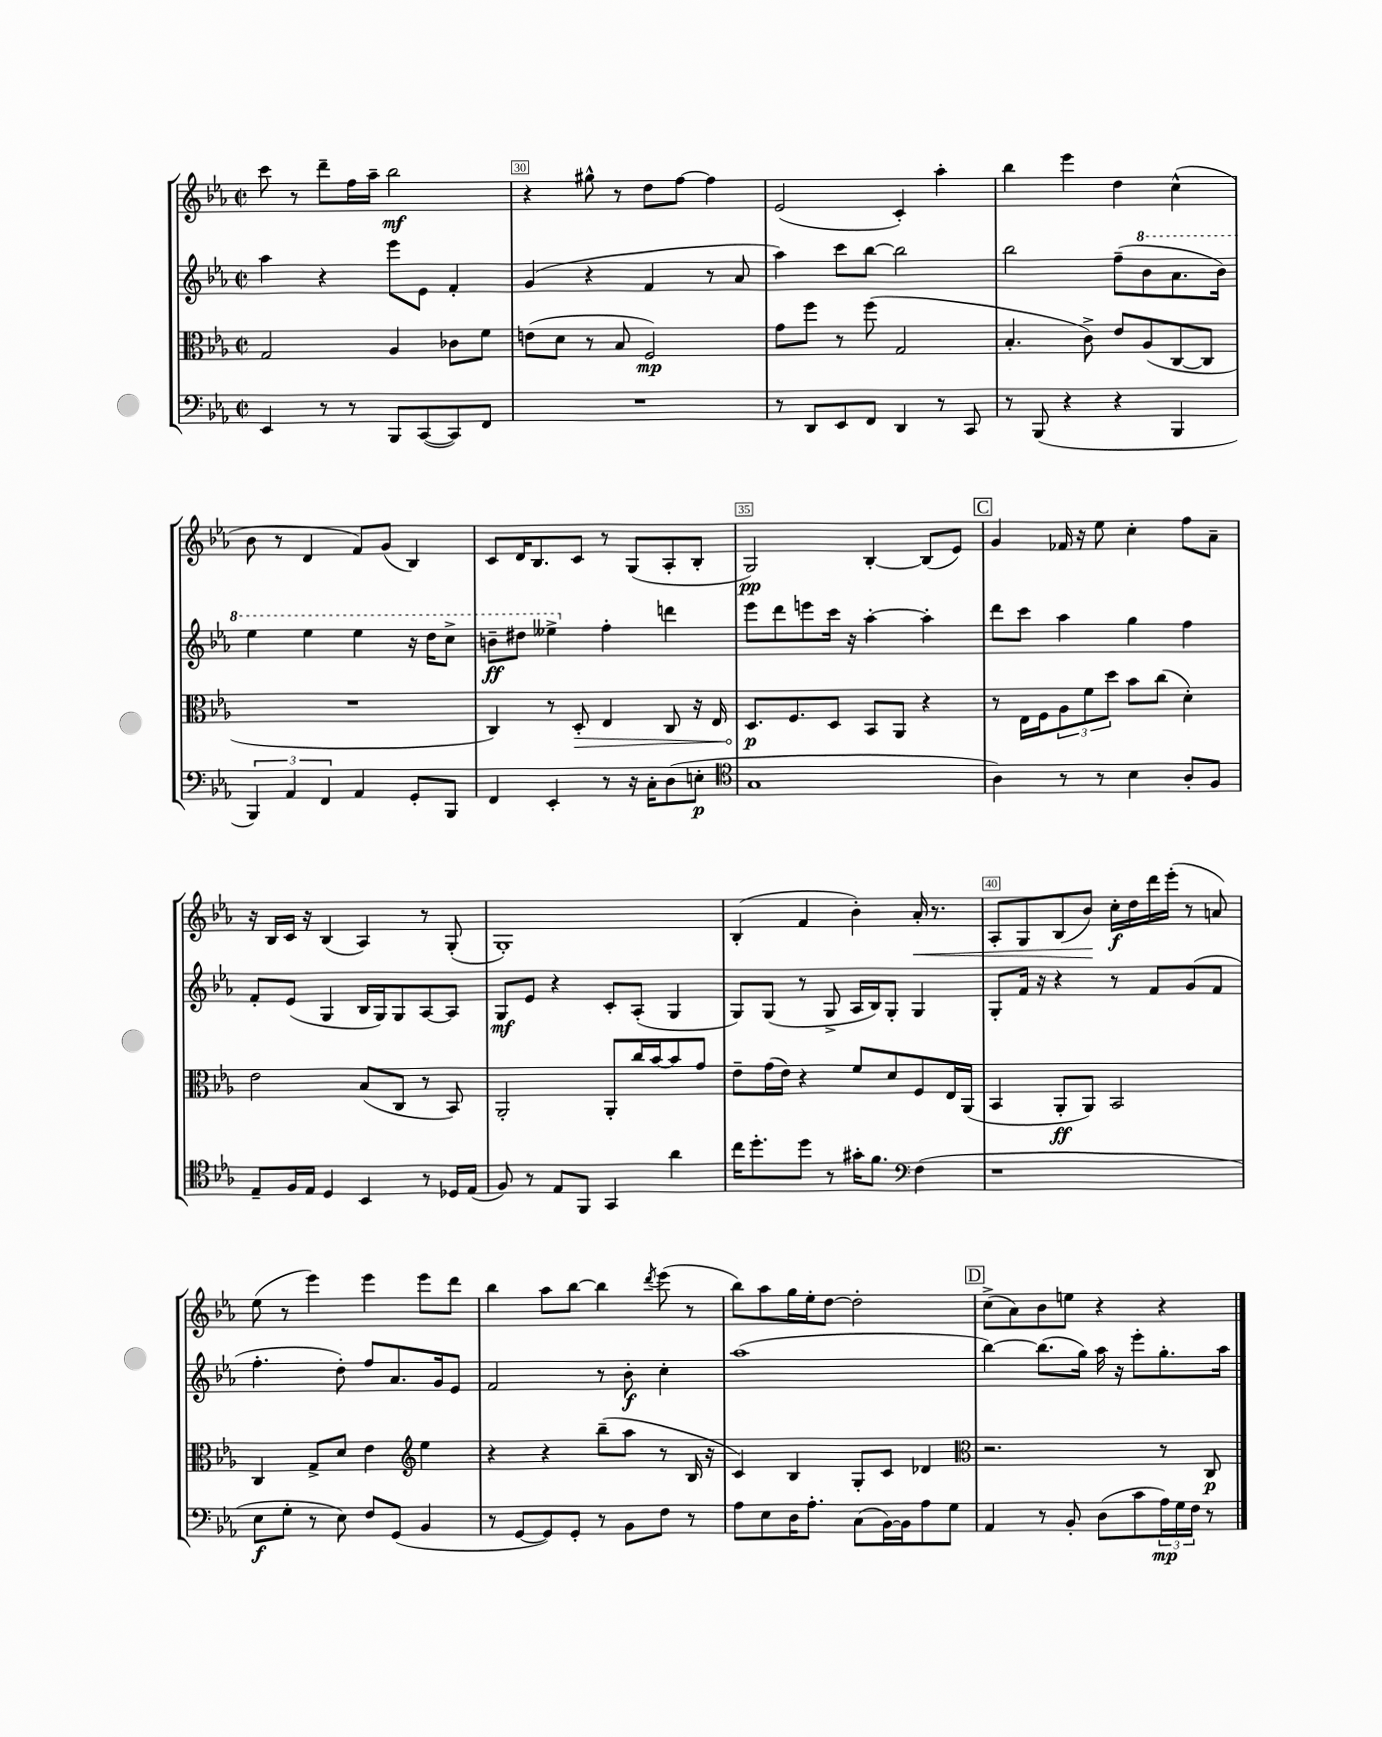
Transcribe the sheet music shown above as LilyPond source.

<<
\new StaffGroup <<
\new Staff = "s0" {
    \clef treble \key ees \major \defaultTimeSignature \time 2/2
    c'''8 r8 d'''8-- f''16 aes''16-- bes''2\mf |
    r4 gis''8-^ r8 d''8 f''8~ f''4 |
    ees'2( c'4-.) aes''4-. |
    bes''4 ees'''4 d''4 c''4-^( |
    bes'8 r8 d'4 f'8) g'8( bes4) |
    c'8 d'16 bes8. c'8 r8 g8( aes8-. bes8-. |
    g2\pp) bes4~-. bes8( ees'8) |
    \mark \markup { \box "C" } g'4 fes'16 r16 ees''8 c''4-. f''8 aes'8-- |
    r16 bes16 c'16 r16 bes4( aes4) r8 g8-.( |
    g1-.) |
    bes4-.( f'4 bes'4-.) aes'16-.\< r8. |
    aes8-. g8 bes8( bes'8\!) c''16-.\f d''16 d'''16 ees'''16-.( r8 a'8) |
    ees''8( r8 ees'''4) ees'''4 ees'''8 d'''8 |
    bes''4 aes''8 bes''8~ bes''4 \acciaccatura { d'''8 } ees'''8( r8 |
    bes''8) aes''8 g''16 ees''16-. d''8~ d''2-. |
    \mark \markup { \box "D" } c''8->( aes'8) bes'8 e''8 r4 r4 \bar "|." |
}
\new Staff = "s1" {
    \clef treble \key ees \major \defaultTimeSignature \time 2/2
    aes''4 r4 ees'''8 ees'8 f'4-. |
    g'4( r4 f'4 r8 aes'8 |
    aes''4) c'''8 bes''8~ bes''2 |
    bes''2 f''8--( \ottava #1 bes''8 aes''8. bes''16) |
    ees'''4 ees'''4 ees'''4 r16 d'''16 c'''8-> |
    b''8--\ff dis'''8 eeses'''4-> \ottava #0 f''4-. d'''4 |
    ees'''8 d'''8 e'''8 c'''16 r16 aes''4~-. aes''4-. |
    \mark \markup { \box "C" } d'''8 c'''8 aes''4 g''4 f''4 |
    f'8-. ees'8( g4 bes16 g16) g8 aes8~ aes8 |
    g8\mf ees'8 r4 c'8-. aes8-.( g4 |
    g8) g8( r8 g8-> aes16 bes16) g8-. g4 |
    g8-. f'16 r16 r4 r8 f'8 g'8( f'8 |
    f''4.-. d''8-.) f''8 aes'8. g'16 ees'8 |
    f'2 r8 bes'8-.\f c''4-. |
    aes''1( |
    \mark \markup { \box "D" } bes''4~) bes''8.( g''16) aes''16 r16 ees'''8-. g''8.-. aes''16 \bar "|." |
}
\new Staff = "s2" {
    \clef alto \key ees \major \defaultTimeSignature \time 2/2
    g2 aes4 ces'8 f'8 |
    e'8( d'8 r8 bes8 f2\mp) |
    g'8 f''8 r8 f''8( g2 |
    bes4.-. c'8->) ees'8 aes8( c8~ c8 |
    R1 |
    c4) r8 \once \override Hairpin.circled-tip = ##t d8-.\> ees4 c8 r16 ees16 |
    d8.\p\! f8. d8 bes,8 aes,8 r4 |
    \mark \markup { \box "C" } r8 ees16 f16 \tuplet 3/2 { aes8 f'8 d''8 } bes'8 c''8( d'4-.) |
    ees'2 bes8( c8 r8 bes,8) |
    aes,2-. aes,8-. c''16 bes'16~ bes'8 g'8 |
    ees'8-- g'16( ees'16) r4 f'8 d'8 f8 ees16 aes,16( |
    bes,4 aes,8-.\ff aes,8) bes,2 |
    c4 g8-> d'8 ees'4 \clef treble ees''4 |
    r4 r4 bes''8--( aes''8 r8 bes16 r16 |
    c'4) bes4 g8-. c'8 des'4 |
    \mark \markup { \box "D" } \clef alto r2. r8 c8\p \bar "|." |
}
\new Staff = "s3" {
    \clef bass \key ees \major \defaultTimeSignature \time 2/2
    ees,4 r8 r8 bes,,8 c,8~( c,8) f,8 |
    R1 |
    r8 d,8 ees,8 f,8 d,4 r8 c,8 |
    r8 bes,,8( r4 r4 bes,,4 |
    \tuplet 3/2 { bes,,4) aes,4 f,4 } aes,4 g,8-. bes,,8 |
    f,4 ees,4-. r8 r16 c16-. d8( e8-.\p |
    \clef tenor g1 |
    \mark \markup { \box "C" } aes4) r8 r8 bes4 aes8-. f8 |
    ees8-- f16 ees16 d4 bes,4 r8 des16 ees16( |
    f8) r8 ees8 f,8 g,4 aes'4 |
    c''16 d''8.-. d''8 r8 gis'16-. f'8. \clef bass f4( |
    r1 |
    ees8\f g8-. r8 ees8) f8 g,8( bes,4 |
    r8 g,8~ g,8) g,8-. r8 bes,8 f8 r8 |
    aes8 ees8 d16 aes8.-. c8( bes,16~) bes,16 aes8 g8 |
    \mark \markup { \box "D" } aes,4 r8 bes,8-. d8( c'8 \tuplet 3/2 { aes16\mp) g16 f16 } r8 \bar "|." |
}
>>
>>
\layout { \context { \Score currentBarNumber = #29 \override BarNumber.break-visibility = ##(#f #t #t) barNumberVisibility = #(every-nth-bar-number-visible 5) \override BarNumber.stencil = #(make-stencil-boxer 0.1 0.3 ly:text-interface::print) } }
